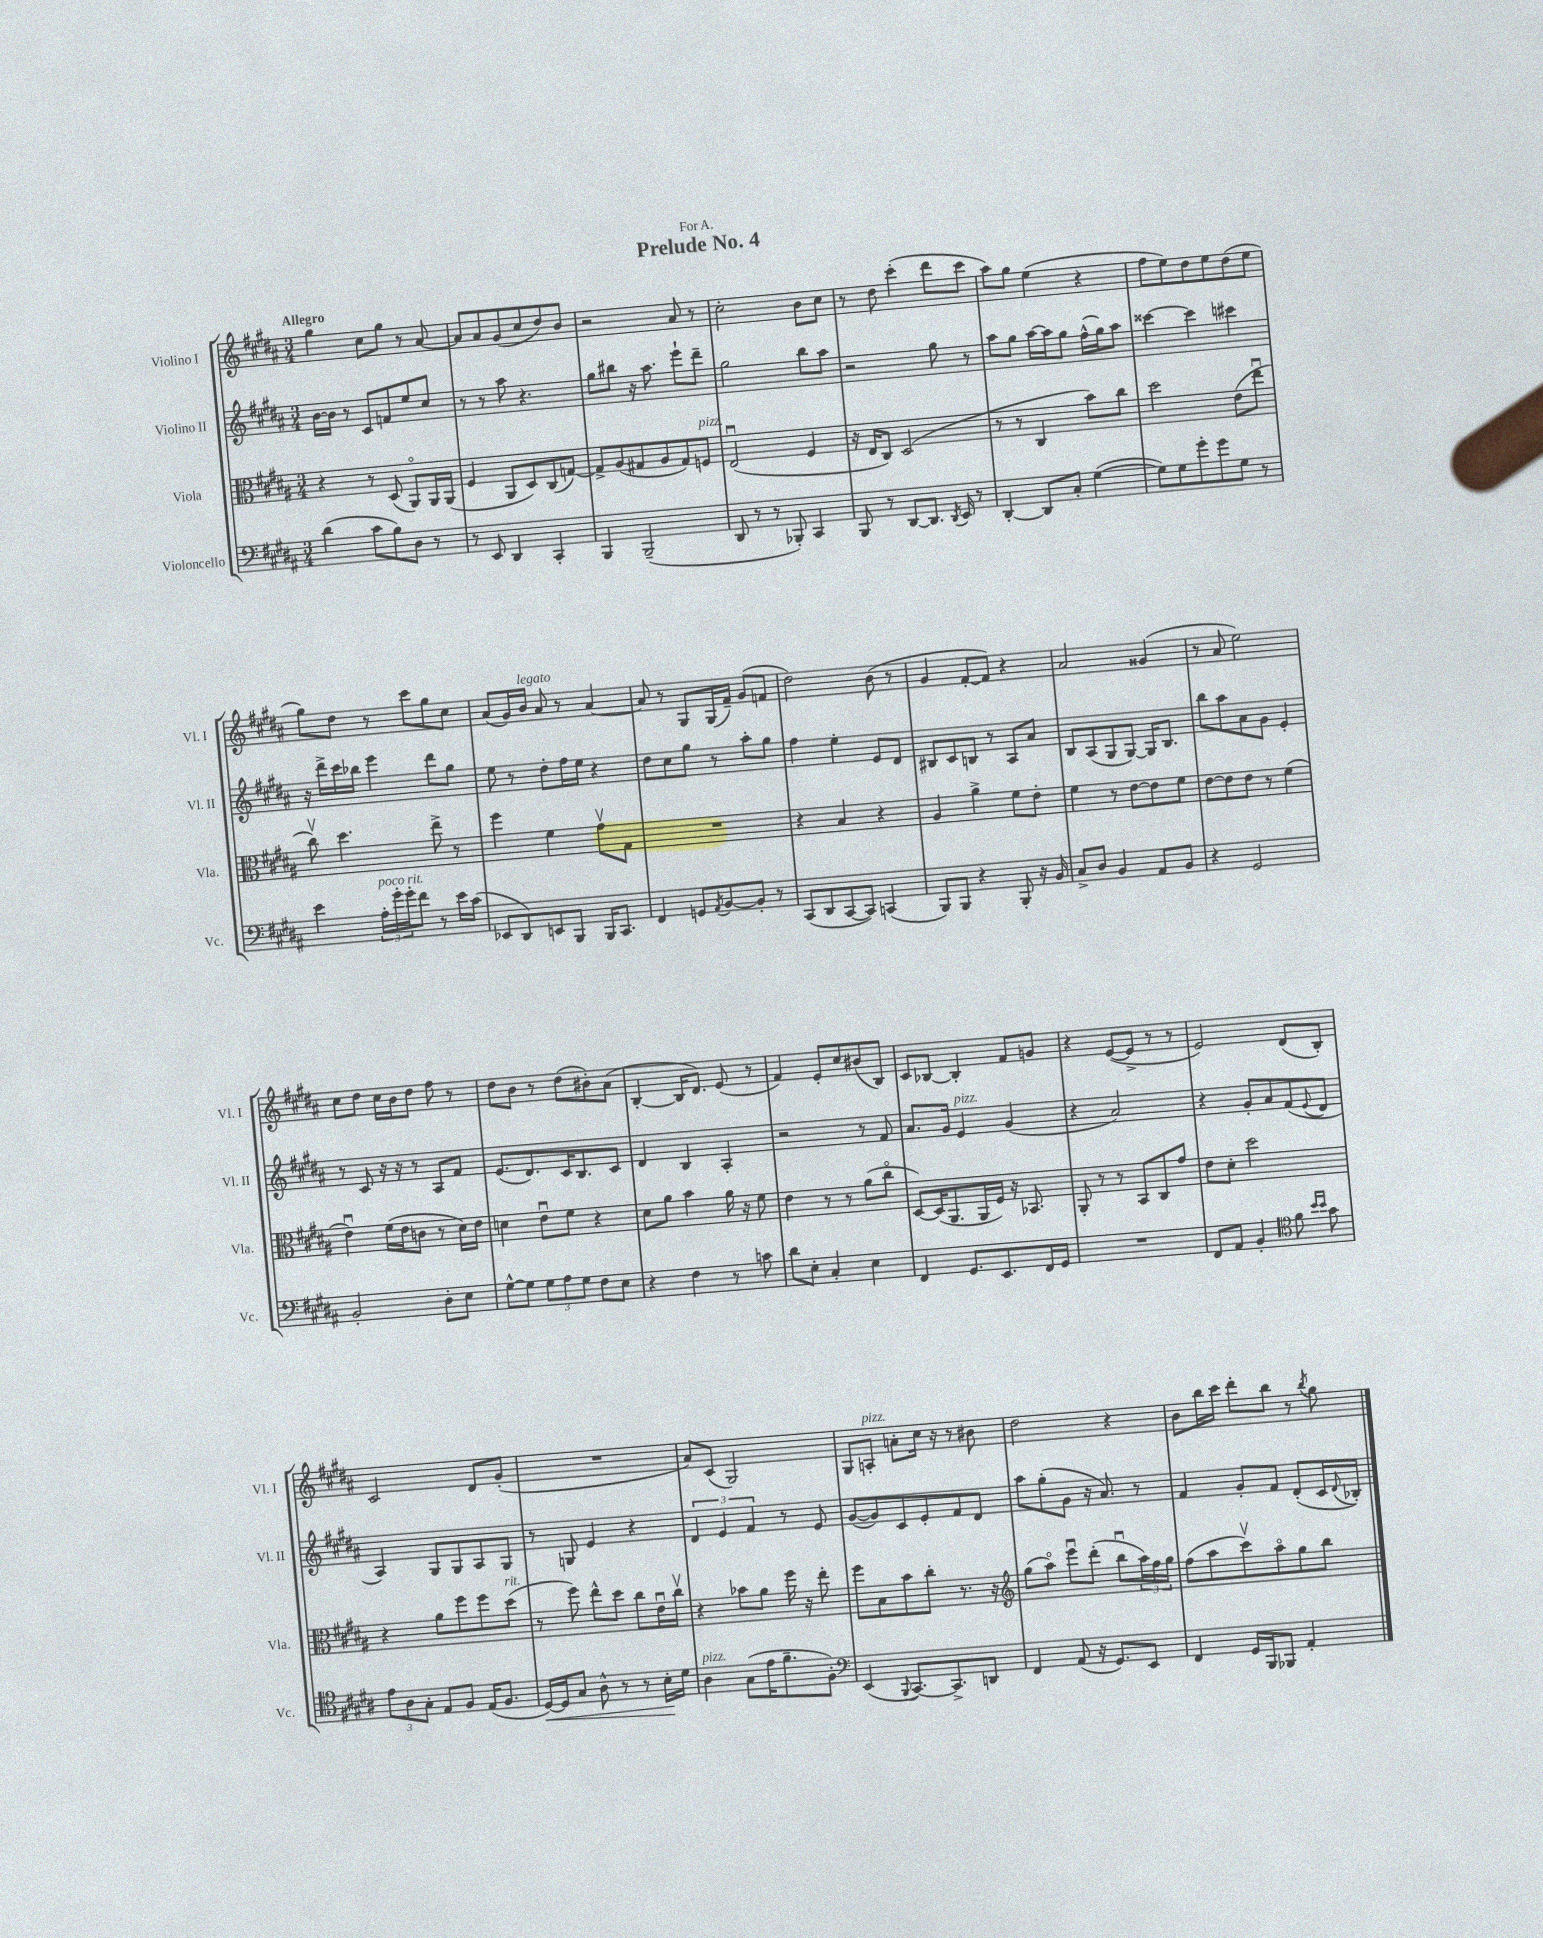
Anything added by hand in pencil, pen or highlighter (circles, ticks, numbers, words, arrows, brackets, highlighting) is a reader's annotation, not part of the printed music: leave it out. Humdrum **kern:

**kern	**dynam	**kern	**kern	**kern
*part4	*part4	*part3	*part2	*part1
*staff4	*staff4	*staff3	*staff2	*staff1
*I"Violoncello	*	*I"Viola	*I"Violino II	*I"Violino I
*I'Vc.	*	*I'Vla.	*I'Vl. II	*I'Vl. I
*clefF4	*	*clefC3	*clefG2	*clefG2
*k[f#c#g#d#a#]	*	*k[f#c#g#d#a#]	*k[f#c#g#d#a#]	*k[f#c#g#d#a#]
*M3/4	*	*M3/4	*M3/4	*M3/4
=1	=1	=1	=1	=1
!	!	!	!	!LO:TX:a:B:t=Allegro
(4d#\	.	4r	[16b\LL	4gg#\
.	.	.	16b\JJ]	.
.	.	.	8r	.
8c#\L	.	8r	8c#/L	8cc#\L
8B\)	.	(8D#/	8fn/	8gg#\J
8D#\J	.	8AA#/L)	8ee/	8r
8r	.	16AA#/L	8cc#/J	[8a#/
.	.	(16AA#/JJ	.	.
=2	=2	=2	=2	=2
8r	.	4F#/	8r	8a#/L]
8EE/	.	.	8r	8a#/
4DD#/	.	8AA#/L	8aa#\	(8g#/
.	.	8D#/)	4.r	8cc#/
4CC#'/	.	(8C#/	.	8dd#/)
.	.	[8Gn/J)	.	8b/J
=3	=3	=3	=3	=3
4BBB/	.	8G^/L]	8gg#\L	2r
.	.	(8A#/	8bb#X\J	.
(2BBB~/	.	8G#X/	16r	.
.	.	.	8.aa#\	.
.	.	8A#/	.	.
.	.	8G#/)	8eee`\L	8a#/
!	!	!LO:TX:a:i:t=pizz.	!	!
.	.	8Fn/J	8ddd#~\J	8r
=4	=4	=4	=4	=4
8DD#/	.	(2Eu/	2gg#\	2cc#'\
8r	.	.	.	.
8r	.	.	.	.
8BBB-X'/)	.	.	.	.
4CC#/	.	4F#/	8bb\L	8b\L
.	.	.	8aa#\J	8cc#\J
=5	=5	=5	=5	=5
8BBB/	.	16r	2r	8r
.	.	16E/KL	.	.
8r	.	8C#/J)	.	8dd#\
[8DD#/L	.	(2D#/	.	(4ccc#'\
8.DD#/J]	.	.	.	.
.	.	.	8gg#\	8ddd#\L
8qDD#/	.	.	.	.
16EE/	.	.	.	.
8r	.	.	8r	8ccc#\J
=6	=6	=6	=6	=6
[4DD#'/	.	8r	8aa#\L	8aa#\L)
.	.	8r	8gg#\J	8gg#\J
8DD#/L]	.	4C#/	[16aa#\LL	(4ee\
.	.	.	16aa#\J]	.
8C#'/J	.	.	8gg#\J	.
([4G#\	.	8b\L)	(16ff#^^\LL	4r
.	.	.	16gg#\J)	.
.	.	8cc#\J	8aa#\J	.
=7	=7	=7	=7	=7
8G#\L])	.	2dd#\	[4ccc##X\	8ff#\L
8G#\	.	.	.	8ee\)
8g#'\	.	.	4ccc##\]	8dd#\
8g#\	.	.	.	8ee\
8G#\J	.	(8e\L	4ccc#X\	(8dd#\
8r	.	8eeu\J	.	8ee\J
!!LO:LB:g=z
=8	=8	=8	=8	=8
4e\	.	8cc#v\)	16r	8gg#\L)
.	.	.	16ddd#^\LL	.
.	.	4.dd#\	16ccc#\	8dd#\J
.	.	.	16bb-X\JJ	.
!LO:TX:a:i:t=poco rit.	!	!	!	!
24A#'\LL	.	.	4eee\	8r
24g#'\	.	.	.	.
24g#'\J	.	.	.	.
8f#\J	.	.	.	8ccc#\L
8r	.	8ee^\	8ddd#\L	8gg#\
16e\LL	.	8r	8gg#\J	8cc#\J
(16c#\JJ	.	.	.	.
=9	=9	=9	=9	=9
8EE-X/L	.	4ff#\	8ee\	(8a#/L
8DD#/)	.	.	8r	16g#/L)
!	!	!	!	!LO:TX:a:i:t=legato
.	.	.	.	16b/JJ
8EEn/	.	4f#\	8dd#'\L	8a#/
8BBB/J	.	.	16ff#\L	8r
.	.	.	16ee\JJ	.
16BBB/KL	.	8g#v\L	4r	[4a#/
8.CC#/J	.	.	.	.
.	.	8G#\J	.	.
=10	=10	=10	=10	=10
4FF#/	.	2.r	8dd#\L	8a#/]
.	.	.	8cc#\	8r
8GGn/L	.	.	8gg#\J	8G#/L
8qAA#/	.	.	.	.
[8BB/	.	.	8r	(16G#/L
.	.	.	.	16f#~/JJ)
8BB'/J]	.	.	8aa#'\L	(8g#/L
8r	.	.	8gg#\J	8fn/J
=11	=11	=11	=11	=11
(8CC#/L	.	4r	4ff#\	2dd#\)
8DD#/	.	.	.	.
[8CC#/	.	4B/	4ee'\	.
8CC#/J])	.	.	.	.
(4CCn/	.	4r	8e/L	(8b\
.	.	.	8d#/J	8r
=12	=12	=12	=12	=12
8BBB/L)	.	4A#/	8B#X/L	4g#/
8BBB/J	.	.	8c#/	.
4r	.	4a#^\	8Bn/J	[8f#'/L
.	.	.	8r	8f#/J])
8BBB'/	.	8f#\L	8A#/L	4r
16r	.	8e'\J	8a#/J	.
16BB/	.	.	.	.
=13	=13	=13	=13	=13
8C#^/L	.	4f#\	8B/L	2a#/
8D#/J	.	.	(8A#/	.
4BB/	.	8r	8G#/	.
.	.	[8e\L	[8G#/J)	.
8AA#/L	.	8e\]	16G#/KL]	(4g##X/
.	.	.	8.B/J	.
8BB/J	.	8f#\J	.	.
=14	=14	=14	=14	=14
4r	.	[8e\L	8bb\L	8r
.	.	8e\]	8aa#\	8a#/
2GG#/	.	8e\J	8a#\	2ee\)
.	.	8r	8g#\J	.
.	.	(4f#\	4e'/	.
!!LO:LB:g=z
=15	=15	=15	=15	=15
2BB'/	.	4eu\)	8r	8cc#\L
.	.	.	8c#/	8dd#\J
.	.	(16f#\LL	16r	16cc#\LL
.	.	16e\J	16r	16b\J
.	.	8cn\J	8r	8dd#\J
8D#'\L	.	8r	8A#/L	8ff#\
8E\J	.	16d#\LL)	8f#/J	8r
.	.	16e\JJ	.	.
=16	=16	=16	=16	=16
[8G#^^\L	.	4dn\	(8.e/L	8dd#\L
8G#\J]	.	.	.	8b\J
.	.	.	8.d#/)	.
12G#\L	.	8eu\L	.	8r
12A#\	.	.	.	.
.	.	8f#\J	16c#/K	(8dd#\L
12G#\J	.	.	.	.
.	.	.	8.B/	.
8F#\L	.	4r	.	8b#X'\)
8E\J	.	.	8c#/J	(8a#\J
=17	=17	=17	=17	=17
4r	.	8d#\L	4d#/	[4B'/
.	.	8a#\J	.	.
4F#\	.	4b\	4B/	16B/KL]
.	.	.	.	8.d#/J)
8r	.	16a#\	4A#'/	(8e/
.	.	16r	.	.
8cn\	.	8f#\	.	8r
=18	=18	=18	=18	=18
8d#\L	.	4e\	2r	4f#/)
8E'\J	.	.	.	.
4C#'/	.	8r	.	8e'/L
.	.	8r	.	8cc#/
4E\	.	(8a#\L	8r	(8b#X/
.	.	8cc#\J	8f#/	8B/J)
=19	=19	=19	=19	=19
4FF#/	.	[8D#/L)	8.a#/L	8c#/L
.	.	(16D#/K]	.	[8B-X/J
.	.	8.AA#/	16g#/Jk	.
!	!	!	!LO:TX:a:i:t=pizz.	!
8.GG#/L	.	.	4e/	4B-'/]
.	.	16AA#/L	.	.
8.EE/	.	16F#/JJ)	.	.
.	.	16r	(4g#/	8f#/L
.	.	8.BB-X/	.	.
16FF#/L	.	.	.	8gn/J
16GG#/JJ	.	.	.	.
=20	=20	=20	=20	=20
2.r	.	8AA#'/	4r	4r
.	.	8r	.	.
.	.	8r	2a#/)	([8e/L
.	.	8BB/L	.	8e^/J]
.	.	8C#/	.	8r
.	.	8g#/J	.	8r
=21	=21	=21	=21	=21
8FF#/L	.	8e\L	4r	2e/)
8AA#/J	.	8d#'\J	.	.
4BB'/	.	2dd#\	8g#'/L	.
.	.	.	8a#/	.
*clefC4	*	*	*	*
8f#\	.	.	(8f#/	(8d#/L
16qqb/LL	.	.	.	.
16qqb/JJ	.	.	8qqe/	.
8g#\	.	.	8d#/J	8B'/J)
!!LO:LB:g=z
=22	=22	=22	=22	=22
12e\L	.	4r	4A#/)	2c#/
12A#\	.	.	.	.
12G#'\J	.	.	.	.
8E/L	.	8a#\L	8G#/L	.
8F#/J	.	8ff#\	8G#/	.
(16E/KL	.	8ff#\	8A#/	8d#/L
8.F#/J	.	.	.	.
!	!	!LO:TX:a:i:t=rit.	!	!
.	.	(8dd#\J	8G#/J	(8g#'/J
=23	=23	=23	=23	=23
!	!LO:HP:b	!	!	!
[16D#/LL)	<	8r	8r	2.r
16D#/J]	.	.	.	.
8G#/J	.	8ff#\)	8Gn/	.
8A#^^\	.	8ee^^\L	4e/	.
8r	.	8dd#\J	.	.
8r	.	8cc#\L	4r	.
16B'\LL	.	16eu\L	.	.
16d#\JJ	[	16cc#v\JJ	.	.
=24	=24	=24	=24	=24
!LO:TX:a:i:t=pizz.	!	!	!	!
4A#\	.	4r	6d#/	8a#/L)
.	.	.	.	(8c#/J
.	.	.	6e/	.
(8G#\L	.	8b-X\L	.	2G#/)
.	.	.	6f#/	.
16e\K	.	8a#\J	.	.
8.f#~\	.	.	.	.
.	.	16ff#\	8r	.
.	.	16r	.	.
8F#'\J)	.	8ee'\	8e/	.
=25	=25	=25	=25	=25
*clefF4	*	*	*	*
(4EE/	.	8ff#\L	([8g#/L	8G#/L
!	!	!	!	!LO:TX:a:i:t=pizz.
.	.	8B\	8g#/])	8An'/J
8qqBBB/	.	.	.	.
[8.CC#/L)	.	8b\	8c#/	8an'\L
.	.	8cc#'\J	8e'/	16cc#\Jk
8.CC#^/]	.	.	.	16r
.	.	8.r	8f#/	8r
8DDn/J	.	.	8d#/J	8b#X\
.	.	16r	.	.
=26	=26	=26	=26	=26
*	*	*clefG2	*	*
4FF#/	.	(8gg#\L	8aa#\L	2dd#\
.	.	8aa#\J)	(8gg#'\	.
(8AA#/	.	8eeeu\L	8g#\J	.
16r	.	(8ddd#'\J	16r	.
8.GG#/L)	.	.	8.a#/)	.
.	.	8bbu\L	.	4r
8EE/J	.	24aa#\L)	8r	.
.	.	24ff#\	.	.
.	.	24gg#\JJ	.	.
=27	=27	=27	=27	=27
4FF#/	.	(8ff#\L	4f#/	8b\L
.	.	8aa#\	.	16bb\L
.	.	.	.	16ccc#\JJ
16GG#/LL	.	8ccc#v\)	8g#'/L	8ddd#'\L
16BBB/J	.	.	.	.
8BBB-X/J	.	8aa#\	8f#/J	8bb\J
4AA#'/	.	8gg#\	(8d#'/L	8r
.	.	.	.	8qbb/
.	.	8bb\J	16c#/L	8gg#\
.	.	.	8qqd#/	.
.	.	.	16B-X'/JJ)	.
==	==	==	==	==
*-	*-	*-	*-	*-
